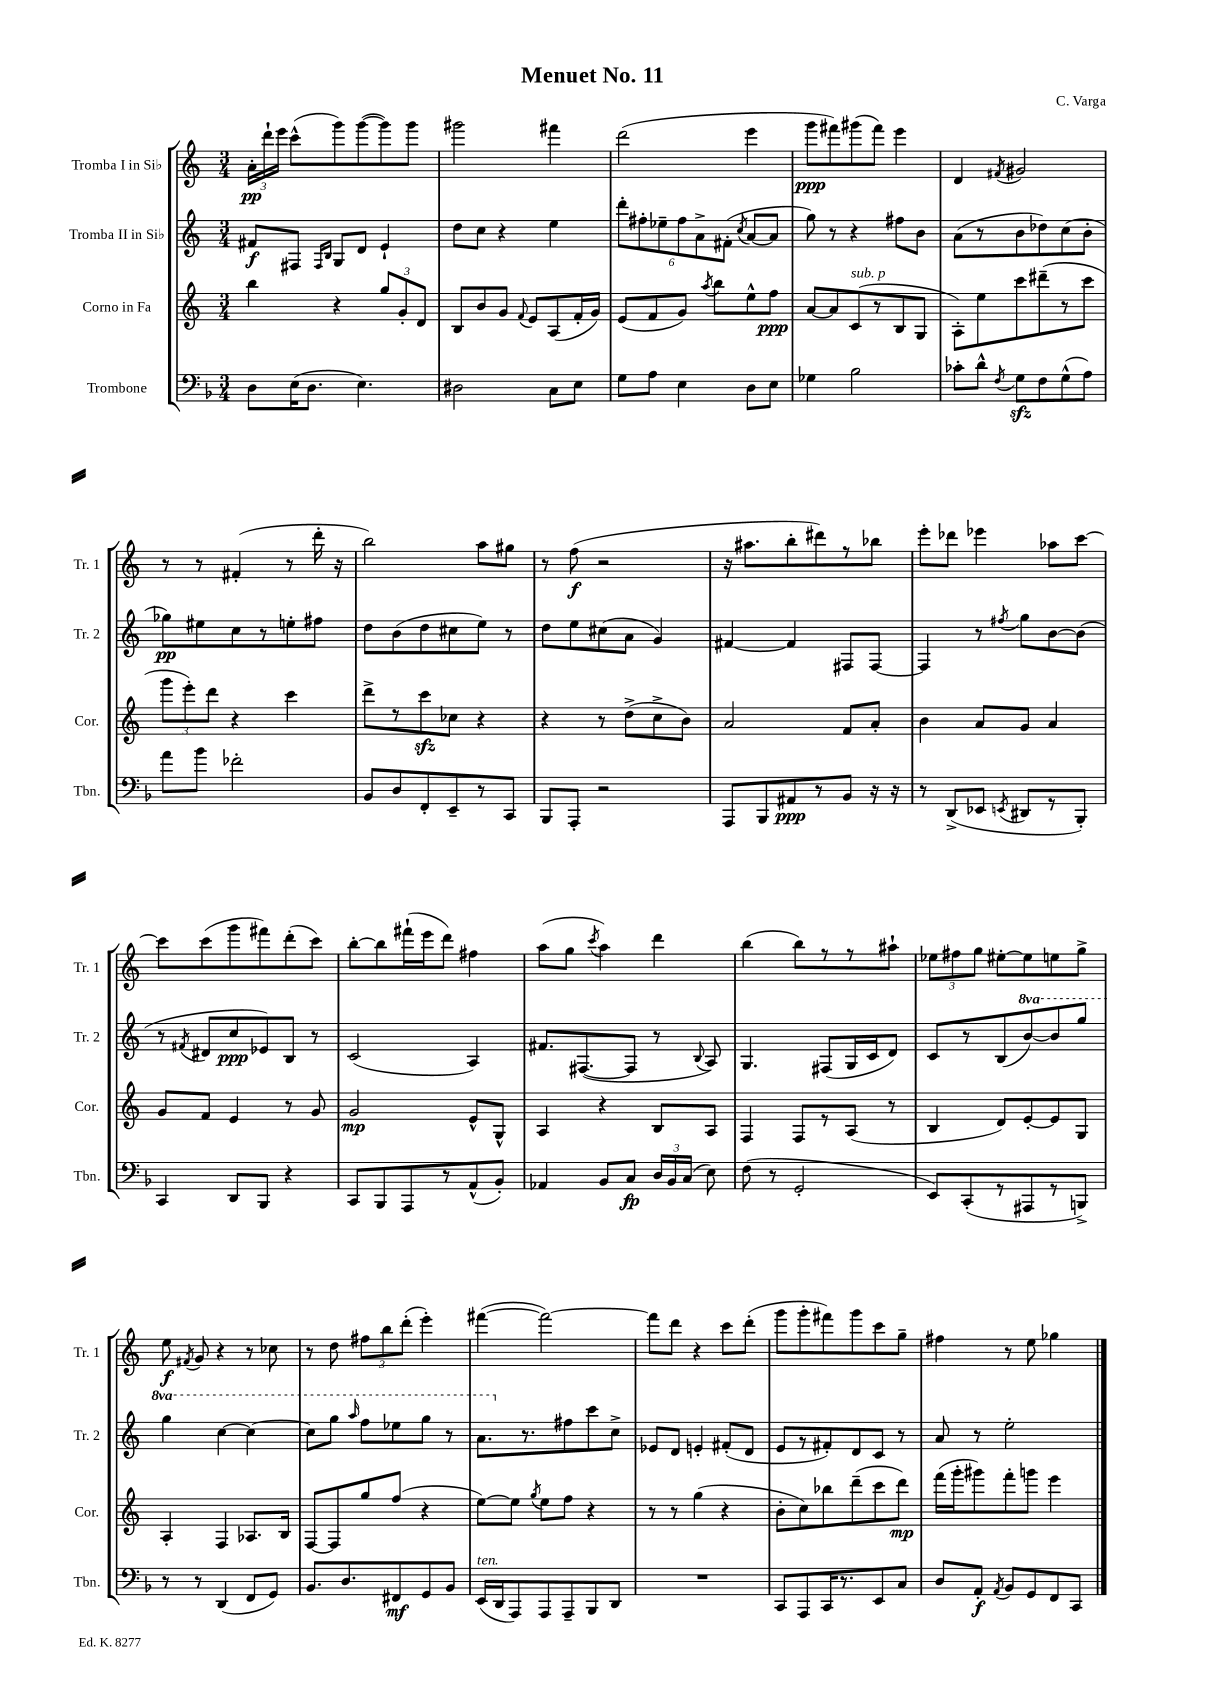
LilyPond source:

\header { title = "Menuet No. 11" composer = "C. Varga" }
<<
\new StaffGroup <<
\new Staff = "s0" \with { instrumentName = "Tromba I in Sib" shortInstrumentName = "Tr. 1" } {
    \clef treble \key c \major \numericTimeSignature \time 3/4
    \autoBeamOff \tuplet 3/2 { a'16[-.\pp d'''16-! e'''16] } c'''8[-^( g'''8) g'''8~( g'''8) g'''8] |
    gis'''2 fis'''4 |
    d'''2( e'''4 |
    g'''8[\ppp fis'''8) gis'''8( fis'''8]) e'''4 |
    d'4 \acciaccatura { fis'8 } gis'2 |
    r8 r8 fis'4-.( r8 d'''16-. r16 |
    b''2) a''8[ gis''8] |
    r8 f''8\f( r2 |
    r16 ais''8.[ b''8-. dis'''8) r8 bes''8] |
    e'''8[-. des'''8] ees'''4 aes''8[ c'''8]~ |
    c'''8[ c'''8( g'''8 fis'''8) d'''8-.( c'''8]) |
    b''8[~-. b''8 fis'''16-!( e'''16 d'''8]) fis''4 |
    a''8[( g''8] \acciaccatura { c'''8 } a''4) d'''4 |
    b''4( b''8[) r8 r8 ais''8]-! |
    \tuplet 3/2 { ees''8[ fis''8 g''8] } eis''8[~-. eis''8 e''8 g''8]-> |
    e''8\f \acciaccatura { fis'8 } g'8 r4 r8 ces''8 |
    r8 d''8 \tuplet 3/2 { fis''8[ b''8 d'''8]-.( } e'''4-.) |
    fis'''4~( fis'''2~) |
    fis'''8[ d'''8] r4 c'''8[ d'''8]-.( |
    g'''8[ g'''8-. fis'''8) g'''8 c'''8 g''8]-- |
    fis''4 r8 e''8 ges''4 \bar "|." |
}
\new Staff = "s1" \with { instrumentName = "Tromba II in Sib" shortInstrumentName = "Tr. 2" } {
    \clef treble \key c \major \numericTimeSignature \time 3/4 \set Staff.ottavationMarkups = #ottavation-simple-ordinals
    \autoBeamOff fis'8[\f fis8] \grace { fis16[ b16] } g8[ d'8] e'4-! |
    d''8[ c''8] r4 e''4 |
    \tuplet 6/4 { d'''8[-. fis''8-. ees''8-- fis''8 a'8-> fis'8]-.( } \acciaccatura { c''8 } a'8[~ a'8] |
    g''8) r8 r4 fis''8[ b'8] |
    a'8[( r8 b'8 des''8) c''8( b'8]-. |
    ges''8[\pp) eis''8 c''8 r8 e''8-. fis''8] |
    d''8[ b'8( d''8 cis''8 e''8]) r8 |
    d''8[ e''8 cis''8( a'8] g'4) |
    fis'4~ fis'4 fis8[ fis8]~ |
    fis4 r8 \acciaccatura { fis''8 } g''8[ b'8~ b'8]( |
    r8 \acciaccatura { fis'8 } dis'8[ c''8\ppp ees'8) b8] r8 |
    c'2( a4) |
    fis'8.[ fis8.~( fis8] r8 \appoggiatura { b8 } a8) |
    g4. fis8[( g16 c'16 d'8]) |
    c'8[ r8 b8( \ottava #1 b''8~) b''8 g'''8] |
    g'''4 c'''4~ c'''4~ |
    c'''8[ g'''8] \grace { a'''16 } f'''8[ ees'''8 g'''8] r8 |
    a''8.[ \ottava #0 r8. fis''8 c'''8 c''8]-> |
    ees'8[ d'8] e'4-. fis'8[-.( d'8] |
    e'8[ r8 fis'8-.) d'8 c'8] r8 |
    a'8 r8 e''2-. \bar "|." |
}
\new Staff = "s2" \with { instrumentName = "Corno in Fa" shortInstrumentName = "Cor." } {
    \clef treble \key c \major \numericTimeSignature \time 3/4
    \autoBeamOff b''4 r4 \tuplet 3/2 { g''8[ g'8-. d'8] } |
    b8[ b'8 g'8] \appoggiatura { f'8 } e'8[ a8( f'16-. g'16]) |
    e'8[( f'8 g'8]) \acciaccatura { a''8 } b''8[ e''8-^ f''8]\ppp |
    a'8[~ a'8 c'8^\markup { \italic "sub. p" }( r8 b8 g8] |
    a8[-.) e''8 c'''8 dis'''8--( r8 c'''8] |
    \tuplet 3/2 { g'''8[ e'''8-.) d'''8] } r4 c'''4 |
    d'''8[-> r8 c'''8\sfz ces''8] r4 |
    r4 r8 d''8[->( c''8-> b'8]) |
    a'2 f'8[ a'8]-. |
    b'4 a'8[ g'8] a'4 |
    g'8[ f'8] e'4 r8 g'8 |
    g'2\mp e'8[-^ g8]-^ |
    a4 r4 b8[ a8] |
    f4 f8[ r8 a8]( r8 |
    b4 d'8[) e'8~-. e'8 g8] |
    a4-. f4 aes8.[ b16] |
    f8[~ f8 g''8 f''8]( r4 |
    e''8[~) e''8] \acciaccatura { g''8 } e''8[ f''8] r4 |
    r8 r8 g''4( r4 |
    b'8[-. c''8) bes''8 d'''8--( c'''8 d'''8]\mp) |
    f'''16[( g'''16-. gis'''8) f'''8-. g'''8] e'''4 \bar "|." |
}
\new Staff = "s3" \with { instrumentName = "Trombone" shortInstrumentName = "Tbn." } {
    \clef bass \key f \major \numericTimeSignature \time 3/4
    \autoBeamOff d8[ e16( d8.] e4.) |
    dis2 c8[ e8] |
    g8[ a8] e4 d8[ e8] |
    ges4 bes2 |
    ces'8[-. d'8]-^ \acciaccatura { f8 } g8[\sfz f8 g8-^( a8]) |
    a'8[ bes'8] fes'2-. |
    bes,8[ d8 f,8-. e,8-- r8 c,8] |
    bes,,8[ a,,8]-. r2 |
    a,,8[ bes,,8 ais,8\ppp r8 bes,8] r16 r16 |
    r8 d,8[->( ees,8] \acciaccatura { e,8 } dis,8[ r8 bes,,8]-.) |
    c,4 d,8[ bes,,8] r4 |
    c,8[ bes,,8 a,,8 r8 a,8-^( bes,8]-.) |
    aes,4 bes,8[ c8]\fp \tuplet 3/2 { d16[ bes,16 c16]( } e8) |
    f8( r8 g,2-. |
    e,8[) c,8-.( r8 ais,,8 r8 b,,8]->) |
    r8 r8 d,4( f,8[ g,8]) |
    bes,8.[ d8. fis,8\mf g,8 bes,8] |
    e,16[^\markup { \italic "ten." }( d,16 a,,8) a,,8 a,,8-- bes,,8 d,8] |
    R2. |
    c,8[ a,,8 c,16 r8. e,8 c8] |
    d8[ a,8]-.\f \acciaccatura { a,8 } bes,8[ g,8 f,8 c,8] \bar "|." |
}
>>
>>
\layout { \context { \Score \remove "Bar_number_engraver" } }
